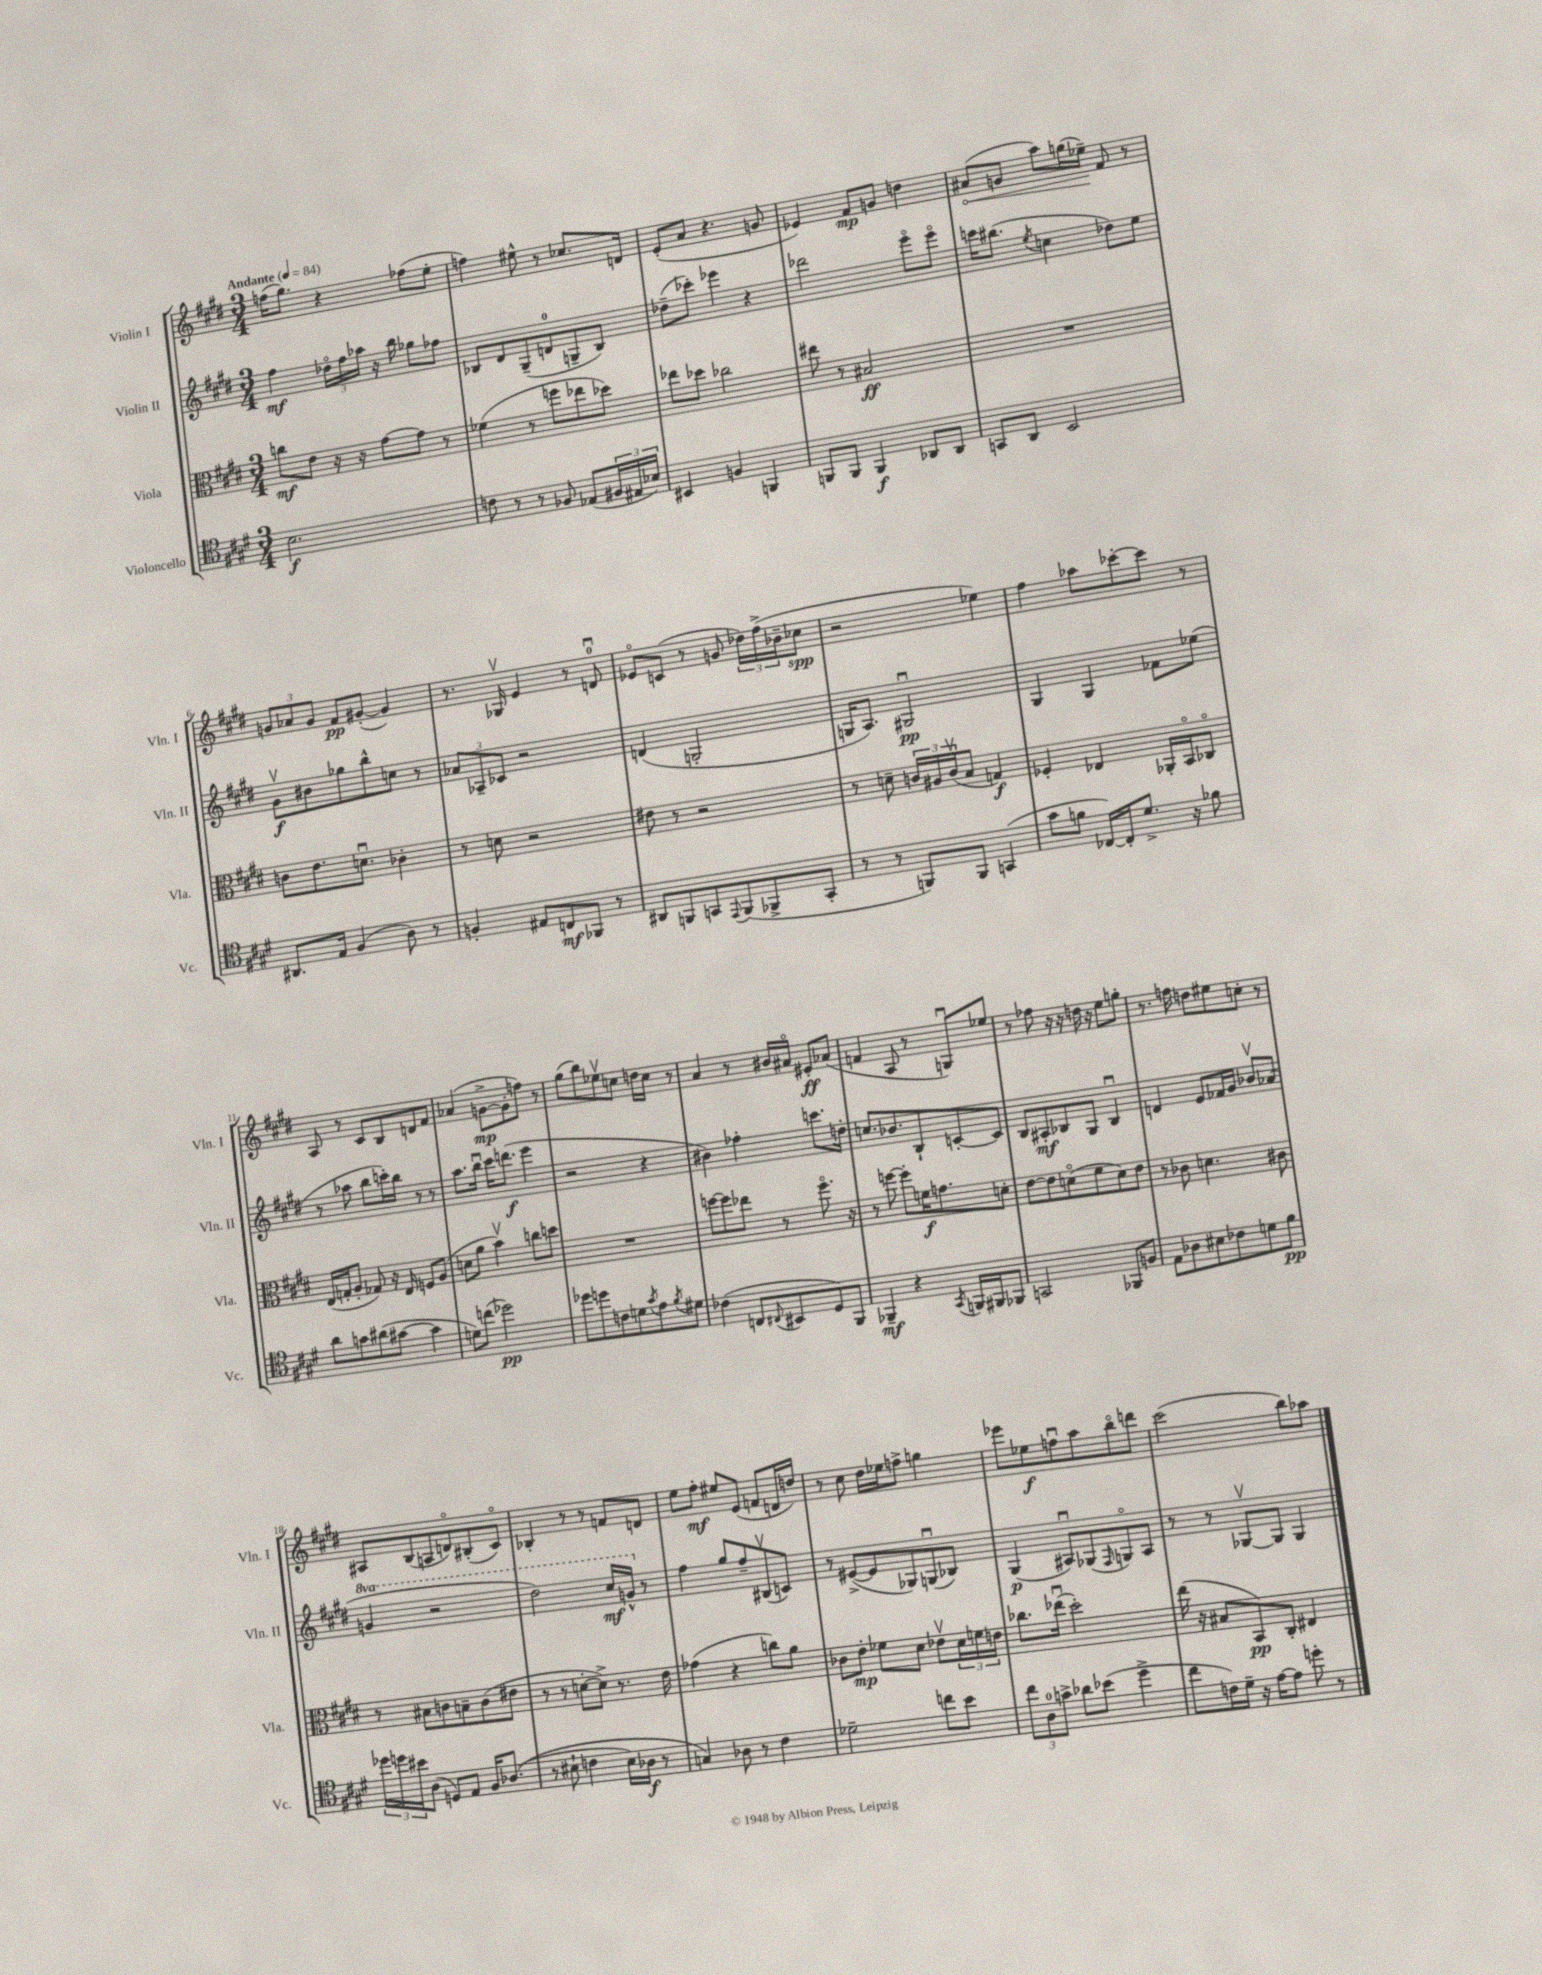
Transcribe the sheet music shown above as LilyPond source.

<<
\new StaffGroup <<
\new Staff = "s0" \with { instrumentName = "Violin I" shortInstrumentName = "Vln. I" } {
    \clef treble \key e \major \numericTimeSignature \time 3/4 \tempo "Andante" 4 = 84
    f''16( gis''8.) r4 fes''8( e''8-. |
    f''4) eis''8-^ r8 ces''8. d'16 |
    e'8-.( a'8 r4. g'8 |
    ees'4) fis'8\mp g'8 d''4 |
    \once \override Hairpin.circled-tip = ##t ais'8\<( g'8 a''8) g''16( ees''16--\!) fis'8 r8 |
    \tuplet 3/2 { g'8 aes'8 g'8 } fis'8\pp gis'8~-.( gis'4) |
    r8. ges16\upbow e'4 r8 d'8-0\downbow |
    ees'8\flageolet c'8( r8 g'8 \tuplet 3/2 { des''16) fis''16->( bes'16-- } ces''8\spp |
    r2 ees''4) |
    fis''4 aes''8 ces'''8~-. ces'''8 r8 |
    a8 r8 cis'8 b8 d'8 fis'8 |
    aes'4( g'8~->\mp g'8-. f''8) r8 |
    gis''8( b''8) ees''8\upbow c''8 d''16 c''16 r8 |
    a'4 r8 bis'16 ais'16\flageolet eis'8-.\ff aes'8( |
    f'4 a8 r8 g8\downbow) ees''8 |
    r8 fes''8 r16 r16 d''16 r16 e''8 g''8-. |
    r8. f''16 d''8 eis''8 c''8-. r8 |
    ais8 b8( a8 d'8\flageolet) bis8-.( cis'8\flageolet) |
    bes4-. r8 r8 f'8 d'8 |
    e''8 fis''8-.\mf eis''8 e'8( f'8 d'16 d''16) |
    r8 cis''8 dis''16 ees''16 f''8-> g''4 |
    ees'''8 ees''8\f f''8\downbow a''8 b''8\flageolet d'''8 |
    cis'''2( b''8) aes''8 \bar "|." |
}
\new Staff = "s1" \with { instrumentName = "Violin II" shortInstrumentName = "Vln. II" } {
    \clef treble \key e \major \numericTimeSignature \time 3/4 \set Staff.ottavationMarkups = #ottavation-simple-ordinals
    fis''4\mf \tuplet 3/2 { des''16\flageolet fis''16 aes''16 } r16 b''16 ges''8 fes''8 |
    bes8 dis'8 gis8--( d'8-0 g8-- bes8) |
    des''8--( ces'''8-.) ees'''4 r4 |
    des'''2 e'''8\flageolet e'''8\flageolet |
    c'''16 bis''8.( \acciaccatura { e''8 } c''4 des''8) e''8 |
    gis'8\upbow\f bis'8 ges''8 b''8-^ c''8 r8 |
    \tuplet 3/2 { aes'8 aes8-- ces'8 } r2 |
    d'4( g2-. |
    g16 a8.) gis2\downbow\pp |
    gis4 gis4 fes'8 ees''8( |
    r8 aes''8 b''8 c'''16-.) b''16 r8 r8 |
    a''8. b''16\downbow cis'''16 d'''8.\f( e'''4 |
    r2 r4 |
    bis'4) fes''4-. c'''8. d''16-. |
    c''8. bes'8. b8-! c'8~-. c'8 |
    b8 ais8-.\mf bes8 gis8 bes4\downbow |
    d'4 e'8 fes'16 gis'16 bes'8\upbow aes'8( |
    \ottava #1 g''4 r2 |
    dis'''2) cis'''16\mf g''16-^ \ottava #0 r8 |
    fis''4 gis''8 fis''8-- bis8\upbow( c'8) |
    r8 eis'8~->( eis'8 ges8) g8\downbow( bes8) |
    gis4\p( ais8\downbow) ges8( \grace { fis16 } g8\flageolet) ais8 |
    r8 r8 ges8~\upbow ges8 ges4 \bar "|." |
}
\new Staff = "s2" \with { instrumentName = "Viola" shortInstrumentName = "Vla." } {
    \clef alto \key e \major \numericTimeSignature \time 3/4
    c''8\mf e'8 r16 r16 gis'8~ gis'8 r8 |
    fes'4( r8 f''8 ees''8 des''8) |
    ees''8 des''8 ces''2 |
    eis''8 r8 bis2\ff |
    R2. |
    c'8 e'8. d'8.\downbow ces'4-. |
    r8 d'8 r2 |
    eis'8 r8 r2 |
    r8 d'8-- \tuplet 3/2 { c'16 ais16 c'16\upbow( } b8 g4\f) |
    fes4-. ees4 aes,16-. b,16\flageolet ces8\flageolet |
    e16( g16-. a8-. ges8) r16 e16 f8 a8( |
    d'8 a'8 b'4\upbow) c''8 d''8 |
    R2. |
    f''8~ f''8 ees''8 r8 f''8.\flageolet r16 |
    r8 f''8~ f''8-. f'16\f g'8. d'8-. |
    e'8~ e'8 d'8\flageolet( fis'8 d'8) e'8 |
    r8 ces'8 d'4. cis'8 |
    r8 bis8 c'8 b8-- c'8( eis'8 |
    r8 r8 d'8~-. d'8->) r8. e'16 |
    ges'4( r4 c''8) a'8 |
    ces'8 e'8-.\mp fes'8 dis'8 ees'8\upbow \tuplet 3/2 { dis'16 f'16 e'16 } |
    ces''8. ees''16\downbow( dis''2-.) |
    e''16( r16 bis8 b,8\pp) cis8-. eis4 \bar "|." |
}
\new Staff = "s3" \with { instrumentName = "Violoncello" shortInstrumentName = "Vc." } {
    \clef tenor \key e \major \numericTimeSignature \time 3/4
    b2.\f |
    c'8 r8 r8 fes8 ees8( \tuplet 3/2 { fis16 eis16 bes16) } |
    bis,4 f4 f,4 |
    f,8 f,8 f,4\f aes,8 aes,8 |
    g,8 a,8 b,2 |
    ais,8. e16 fis4( a8) r8 |
    f4-. eis8 c8\mf fes,8 r8 |
    ais,8 f,8 g,8 \appoggiatura { e,8 } f,8( fes,8-> g,8-. |
    r8 r8 f,8) f,8 g,4( |
    gis'8 f'8 ces16~) ces16-. dis'8.-> r16 fes'8 |
    a'8 g'8 ais'8( gis'8~ gis'4 |
    d'8) c''8( des''2\pp) |
    des''8 d''8 c'8 d'8 \acciaccatura { gis'8 } e'8 \acciaccatura { fis'8 } dis'8 |
    ces'4( c8 \appoggiatura { cis8 } bis,8 dis8) fis,8 |
    fes,4--\mf r4 \acciaccatura { gis,8 } f,16 fis,16 fes,8 |
    g,2 fes,8 f8 |
    e8 aes8 bis8 ces'8 d'8 fis'8\pp |
    \tuplet 3/2 { des''16 d''16 bis'16 } a8( d8) e8 fis16 aes8.(\( |
    r8 bis8-! c'4 bis16) aes16\f r8 |
    g4\) aes8 r8 cis'4 |
    des'2-- c''8 b'8 |
    \tuplet 3/2 { cis''8 a8-0 g'8-> } aes'8 bes'8( dis''4-> |
    cis''8 c'16) dis'16-- r16 e'16~ e'8 d''8-. r8 \bar "|." |
}
>>
>>
